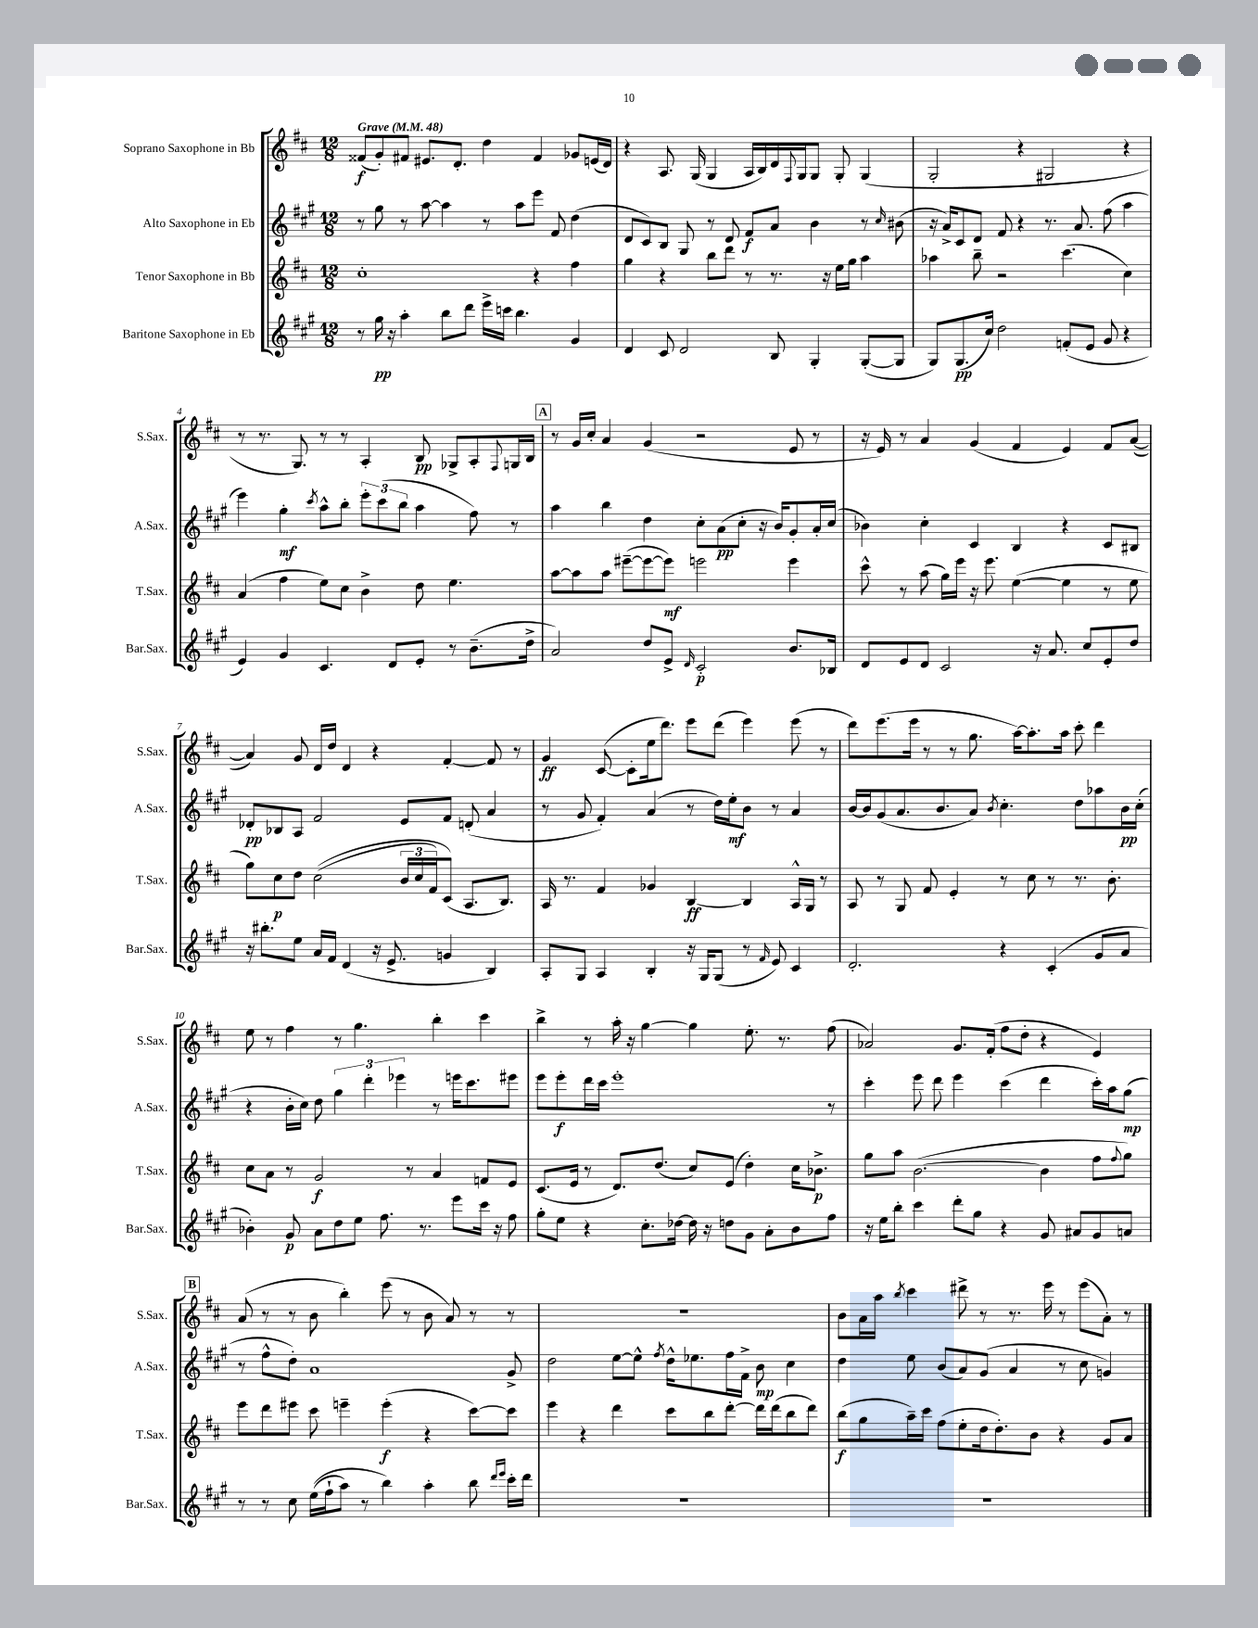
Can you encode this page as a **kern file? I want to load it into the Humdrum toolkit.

**kern	**kern	**kern	**kern
*staff4	*staff3	*staff2	*staff1
*clefG2	*clefG2	*clefG2	*clefG2
*k[f#c#g#]	*k[f#c#]	*k[f#c#g#]	*k[f#c#]
*M12/8	*M12/8	*M12/8	*M12/8
*MM48	*MM48	*MM48	*MM48
8r	1cc#'	8r	(8f##/L
16gg#\	.	8gg#\	8g'/)
16r	.	.	.
4aa'\	.	8r	8f#/J
.	.	[8aa\	8.e#/L
8bb\L	.	4aa\]	.
.	.	.	8.d'/J
8ddd\J	.	.	.
16eee^\LL	.	8r	4dd\
16ccc\JJ	.	.	.
4.bb\	.	8aa\L	.
.	4r	8eee\J	4f#/
.	.	8f#/	.
4g#/	4ff#\	(4dd\	8g-/L
.	.	.	(16e/L
.	.	.	16d/JJ)
=	=	=	=
4d/	4gg\	8d/L	4r
.	.	8c#/)	.
8c#/	4r	8B/J	8.A/
2d/	.	8G#/	.
.	.	.	(16G/
.	8bb\L	8r	4G/
.	8ddd\J	8d/	.
.	8r	8f#/L	16A/LL
.	.	.	16B/)
8B/	8.r	8a/J	16d/
.	.	.	8qqF#/
.	.	.	16G/J
4G#'/	.	4b\	8G/J
.	16r	.	.
.	16ee\LL	.	8G'/
.	16gg\JJ	.	.
([8G#'/L	4aa\	8r	(4G/
.	.	16qqcc#/	.
8G#/]J	.	(8b#\	.
=	=	=	=
8G#/L)	4aa-\	16r	2G'/
.	.	16a^/LK)	.
(8.G#/	.	8c#/	.
.	8bb~\	8d/J	.
16cc#/Jk)	.	.	.
2dd\	2r	8f#/	.
.	.	4r	4r
.	.	8.r	2G#/
(8f'/L	(4.ccc#\	.	.
.	.	8.a/	.
8e/J	.	.	.
8g#/	.	(8ff#\	.
4r	4cc#\)	4aa\	4r
=	=	=	=
4e/)	(4a/	4eee\)	8r
.	.	.	8.r
4g#/	4ff#\	4gg#'\	.
.	.	.	8.G/)
.	.	8qccc#/	.
4.c#/	8ee\L)	8aa^^\L	8r
.	8cc#\J	8bb'\J	8r
.	4b^\	12eee'\L	4A'/
.	.	(12ccc#\	.
8d/L	.	.	.
.	.	12bb\J	.
8e'/J	8dd\	4aa\	8B/
8r	4.ee\	.	8G-^/L
(8.b~\L	.	8ff#\)	8A'/
.	.	.	8qqF#/
.	.	8r	16G/L
16dd^\Jk	.	.	16B/JJ
=	=	=	=
2a/)	[8aa\L	4aa\	8r
.	8aa\]	.	16g/LL
.	.	.	16cc#'/JJ
.	8aa\J	4bb\	4a/
.	([8eee#~\L	.	.
8dd/L	8eee#\_	4dd\	(4g/
8e^/J	8eee#\]J)	.	.
16qqd/	.	.	.
2c#'/	2eee\	8cc#'\L	2r
.	.	(8a\	.
.	.	8cc#'\J	.
.	.	16r	.
.	.	16b/LK)	.
8.b/L	4eee\	8g#'/	8e/
.	.	16a'/L	8r
16B-/Jk	.	(16cc#/JJ	.
=	=	=	=
8d/L	8ccc#^^\	4b-\)	16r
.	.	.	16e/)
8e/	8r	.	8r
8d/J	(8aa\	4cc#'\	4a/
2c#/	16gg\LL)	.	.
.	16eee\JJ	.	.
.	16r	4c#/	(4g/
.	8.eee\	.	.
.	([4ee\	4B/	4f#/
16r	.	.	.
8.a/	.	.	.
.	4ee\]	4r	4e/)
8cc#/L	.	.	.
8e'/	8r	8c#/L	8f#/L
8dd/J	8ee\	8B#/J	([8a/J
=	=	=	=
16r	8gg\L)	8d-'/L	4a/])
8.bb#'\L	.	.	.
.	8cc#\	8B-/	.
8ee\J	8dd\J	8A/J	8g/
16a/LL	&((2cc#\	2f#/	16d/LL
16f#/JJ	.	.	16dd/JJ
(4d/	.	.	4d/
16r	.	.	4r
8.e^/	.	.	.
.	24b/LL	8e/L	.
.	24cc#/	.	.
.	24f#/J)	.	.
4g/	(8c#/J&)	8f#/J	[4f#'/
.	8.A/L	(8d'/	.
4B/)	.	4a/	8f#/]
.	8.B/J)	.	.
.	.	.	8r
=	=	=	=
8A'/L	16A/	8r	4g/
.	8.r	.	.
8G#/J	.	8g#/	.
4A/	4f#/	4f#'/)	([8c#/
.	.	.	8c#'\]L
4B'/	4g-/	(4a/	16ee\k
.	.	.	8.ddd\J)
16r	[4B/	8r	8eee\L
16G#/LK	.	.	.
(8G#/J	.	16dd\LL)	(8ddd\J
.	.	16ee'\J	.
8r	4B/]	8b\J	4eee\)
16qqf#/	.	.	.
8e/)	.	8r	.
4c#/	16A^^/LL	4a/	(8eee\
.	16G/JJ	.	.
.	8r	.	8r
=	=	=	=
2.d'/	8A/	[16b/LL	8ddd\L)
.	.	16b/]J	.
.	8r	(8g#/	(8.eee\
.	8G/	8.a/	.
.	.	.	16eee\Jk
.	8f#/	.	8r
.	.	8.b/	.
.	4e'/	.	8r
.	.	8a/J)	8.gg\
.	.	8qb/	.
4r	8r	4.cc#'\	.
.	.	.	[16aa\LK)
.	8cc#\	.	8.aa'\]
(4c#'/	8r	.	.
.	.	.	16aa\Jk
.	8.r	8dd\L	8ccc#'\
8g#/L	.	8aa-\	4ddd\
.	8.b'\	.	.
8a/J	.	16b\L	.
.	.	(16cc#'\JJ	.
=	=	=	=
4b-'\)	8cc#\L	4r	8ee\
.	8a\J	.	8r
8g#/	8r	16b'\LL	4ff#\
.	.	16cc#\JJ)	.
8a\L	2g/	8dd\	.
8dd\	.	6gg#\	8r
8ee\J	.	.	4.gg\
.	.	6ddd'\	.
8.ff#\	.	.	.
.	.	6eee-\	.
.	8r	.	.
8.r	.	.	.
.	4a/	8r	4bb'\
8eee\L	.	16eee\LK	.
.	.	8.ccc#\	.
16ccc#\Jk	8f/L	.	4ccc#\
16r	.	.	.
8ff#\	8e/J	8eee#\J	.
=	=	=	=
8gg#'\L	(8.c#/L	8eee\L	4bb^\
8ee\J	.	8eee'\	.
.	16e/Jk	.	.
4r	8r	16ddd\L	8r
.	.	16ccc#\JJ	.
.	8.d/L)	1eee'	16aa'\
.	.	.	16r
8.cc#'\L	.	.	[4gg\
.	(8.dd/J	.	.
[16dd-\Jk	.	.	.
16dd-\]	8cc#/L)	.	4gg\]
16r	.	.	.
8dd\L	(8e/J	.	.
8g#\J	4dd'\)	.	8.ee'\
8a'\L	.	.	.
.	.	.	8.r
8b\	16cc#\LK	.	.
.	8.b-^\J	.	.
8ff#\J	.	8r	(8ff#\
=	=	=	=
16r	8gg\L	4ccc#'\	2a-/)
16ee\LK	.	.	.
8bb'\J	8aa\J	.	.
4ccc#\	([2.b\	8eee\	.
.	.	8ddd\	.
8ddd'\L	.	4eee\	8.g/L
8gg#\J	.	.	.
.	.	.	(16f#'/Jk
4r	.	(4ccc#\	8ff#\L
.	.	.	8dd'\J
8g#/	4b\]	4ddd\	4r
8a#/L	.	.	.
8g#/	8ff#\L	16ccc#'\LL)	4e/)
.	.	16aa\J	.
.	8qqff#/	.	.
8a/J	8gg\J)	(8gg#\J	.
=	=	=	=
8r	8eee\L	8r	(8a/
8r	8ddd\	8ff#^^\L	8r
8cc#\	8eee#\J	8dd'\J)	8r
&((16ee\LL	8ccc#\	1a	8b\
16ff#`\J	.	.	.
8aa\J)	4eee~\	.	4bb'\)
8r	.	.	.
4bb\&)	(4eee'\	.	(8eee\
.	.	.	8r
4aa'\	4r	.	8b\
.	.	.	8a/)
8bb\	[8ccc#\L)	.	8r
16qqddd/LL	.	.	.
16qqeee/JJ	.	.	.
16ccc#'\LL	8ccc#\]J	8g#^/	8r
16ddd\JJ	.	.	.
=	=	=	=
1.r	4eee\	2dd\	1.r
.	4r	.	.
.	4ddd\	[8ee\L	.
.	.	8ee^^\]J	.
.	.	8qff#/	.
.	8ccc#\L	16dd^^\LK	.
.	.	8.ee-\	.
.	8bb\	.	.
.	[8ddd'\J	16ff#\L	.
.	.	16f#^\JJ	.
.	16ddd\]LL	8b\	.
.	(16ddd\J	.	.
.	8bb\	4cc#\	.
.	8ddd\J)	.	.
=	=	=	=
1.r	(8bb\L	4dd\	8b\L
.	8gg\	.	16a\L
.	.	.	16aa\JJ
.	.	.	8qbb/
.	16aa~\L)	8ee\	4ccc#\
.	16ccc#\JJ	.	.
.	(8ff#\L	(8b/L	.
.	8ee'\	8a/)	8ddd#^\
.	16dd\k	(8g#/J	8r
.	8.dd'\)	.	.
.	.	4a/	8.r
.	8b\J	.	.
.	.	.	16eee\
.	4r	8r	8r
.	.	8cc#\	(8eee\L
.	8g/L	4g/)	8a'\J)
.	8a/J	.	8r
==	==	==	==
*-	*-	*-	*-
